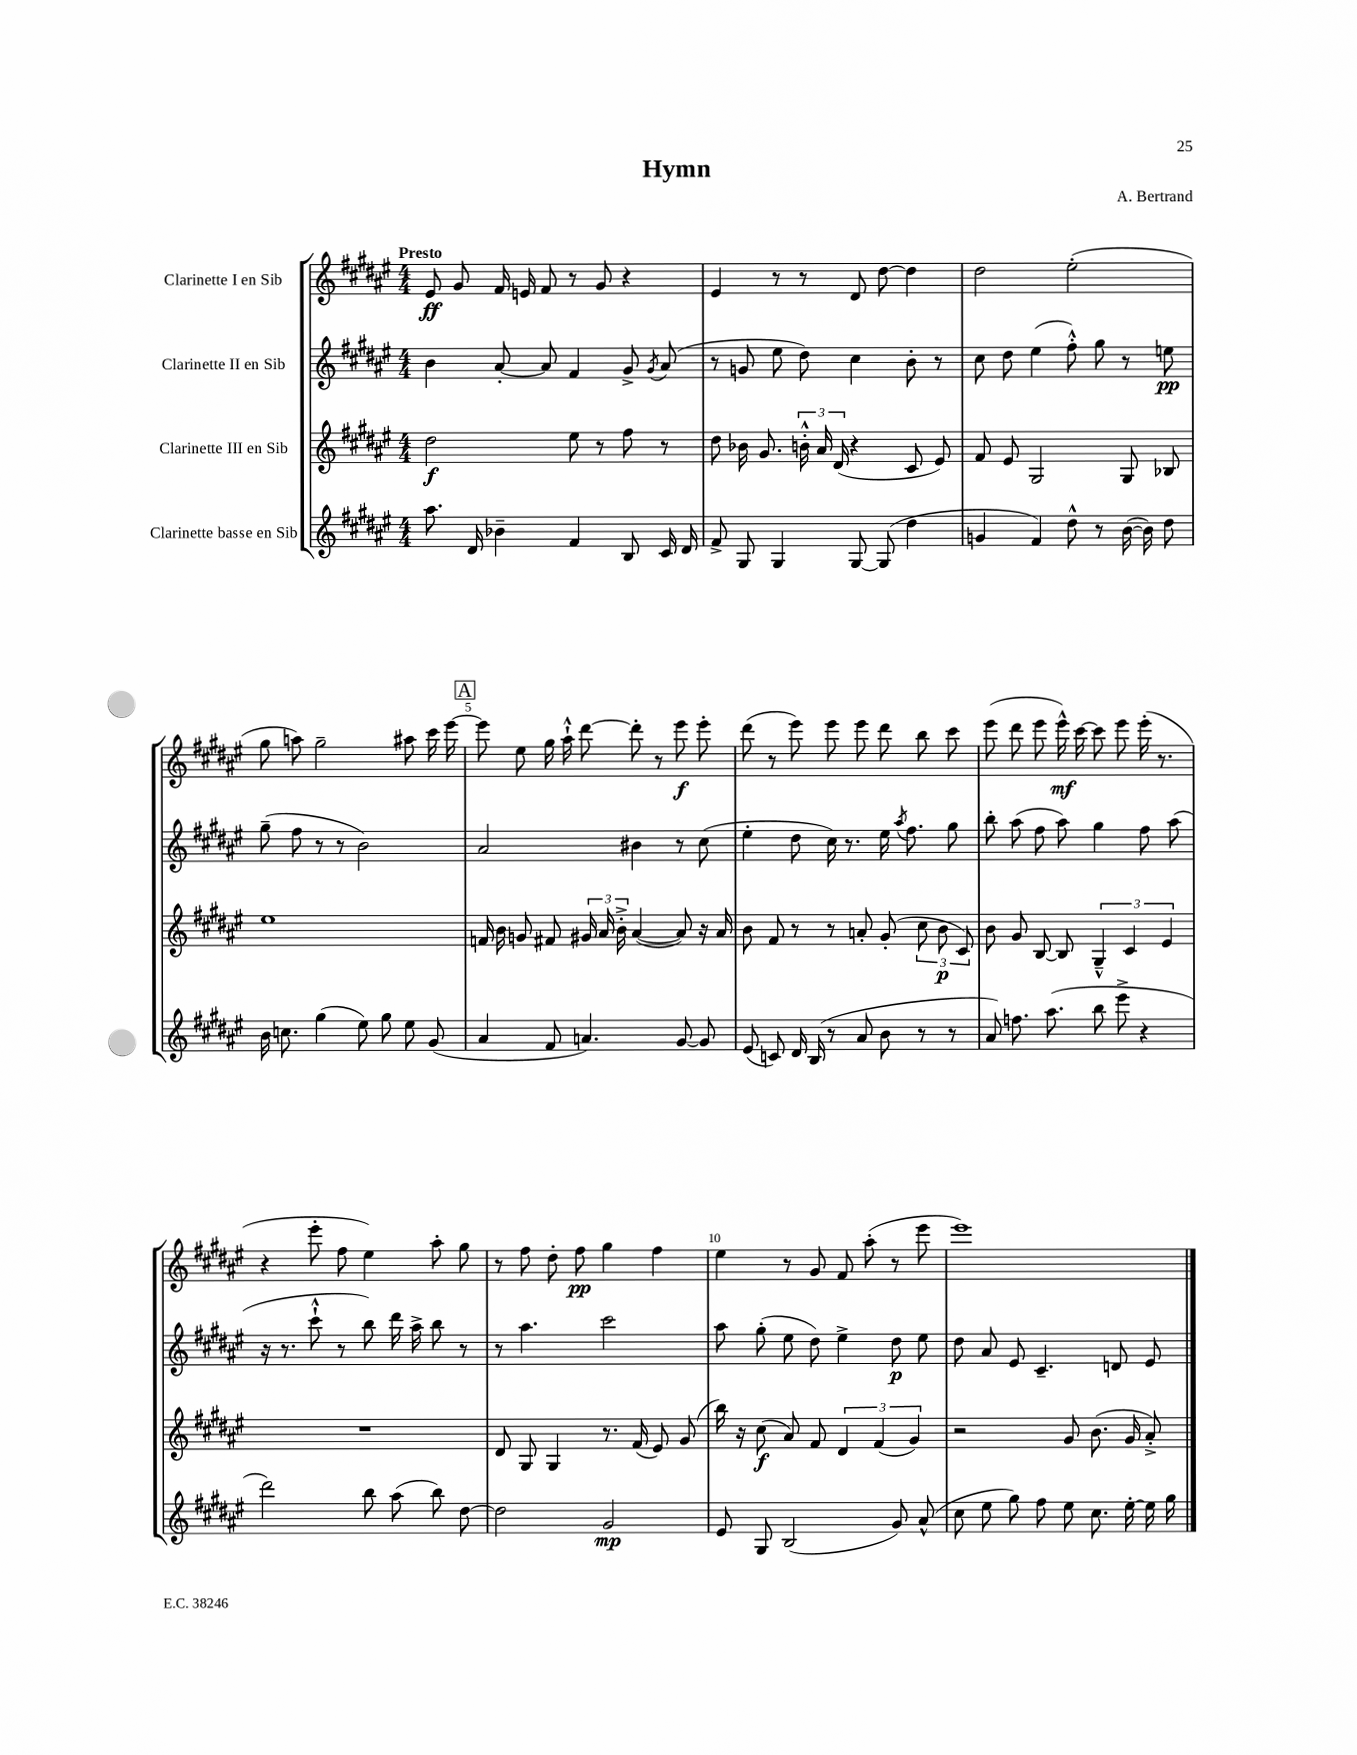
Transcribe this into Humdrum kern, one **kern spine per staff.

**kern	**dynam	**kern	**dynam	**kern	**dynam	**kern	**dynam
*part4	*part4	*part3	*part3	*part2	*part2	*part1	*part1
*staff4	*staff4	*staff3	*staff3	*staff2	*staff2	*staff1	*staff1
*I"Clarinette basse en Sib	*	*I"Clarinette III en Sib	*	*I"Clarinette II en Sib	*	*I"Clarinette I en Sib	*
*clefG2	*	*clefG2	*	*clefG2	*	*clefG2	*
*k[f#c#g#d#a#e#]	*	*k[f#c#g#d#a#e#]	*	*k[f#c#g#d#a#e#]	*	*k[f#c#g#d#a#e#]	*
*M4/4	*	*M4/4	*	*M4/4	*	*M4/4	*
=1	=1	=1	=1	=1	=1	=1	=1
!	!	!	!	!	!	!LO:TX:a:B:t=Presto	!
8.aa#\	.	2dd#\	f	4b\	.	8e#/	ff
.	.	.	.	.	.	8g#/	.
16d#/	.	.	.	.	.	.	.
4b-X~\	.	.	.	[8a#'/	.	16f#/	.
.	.	.	.	.	.	16en/	.
.	.	.	.	8a#/]	.	8f#/	.
4f#/	.	8ee#\	.	4f#/	.	8r	.
.	.	8r	.	.	.	8g#/	.
8B/	.	8ff#\	.	8g#^/	.	4r	.
.	.	.	.	8qg#/	.	.	.
16c#/	.	8r	.	(8a#/	.	.	.
16d#/	.	.	.	.	.	.	.
=2	=2	=2	=2	=2	=2	=2	=2
8f#^/	.	8dd#\	.	8r	.	4e#/	.
8G#/	.	16b-X\	.	8gn/	.	.	.
.	.	8.g#/	.	.	.	.	.
4G#/	.	.	.	8ee#\	.	8r	.
.	.	24bn'^^\	.	8dd#\)	.	8r	.
.	.	24a#/	.	.	.	.	.
.	.	(24d#/	.	.	.	.	.
[8G#/	.	4r	.	4cc#\	.	8d#/	.
(8G#/]	.	.	.	.	.	[8dd#\	.
4dd#\	.	8c#/	.	8b'\	.	4dd#\]	.
.	.	8e#/)	.	8r	.	.	.
=3	=3	=3	=3	=3	=3	=3	=3
4gn/	.	8f#/	.	8cc#\	.	2dd#\	.
.	.	8e#/	.	8dd#\	.	.	.
4f#/)	.	2G#/	.	(4ee#\	.	.	.
8dd#^^\	.	.	.	8ff#'^^\)	.	(2ee#'\	.
8r	.	.	.	8gg#\	.	.	.
([16b\	.	8G#/	.	8r	.	.	.
16b\])	.	.	.	.	.	.	.
8dd#\	.	8B-X/	.	8een\	pp	.	.
!!LO:LB:g=z
=4	=4	=4	=4	=4	=4	=4	=4
16b\	.	1ee#	.	(8gg#~\	.	8gg#\	.
8.ccn\	.	.	.	.	.	.	.
.	.	.	.	8ff#\	.	8aan\)	.
(4gg#\	.	.	.	8r	.	2gg#~\	.
.	.	.	.	8r	.	.	.
8ee#\)	.	.	.	2b\)	.	.	.
8gg#\	.	.	.	.	.	.	.
8ee#\	.	.	.	.	.	8aa#X\	.
(8g#/	.	.	.	.	.	16ccc#\	.
.	.	.	.	.	.	[16eee#\	.
!!LO:REH:place=s1:t=A
=5	=5	=5	=5	=5	=5	=5	=5
4a#/	.	16fn/	.	2a#/	.	8eee#\]	.
.	.	16b\	.	.	.	.	.
.	.	8gn/	.	.	.	8ee#\	.
8f#/	.	8f#X/	.	.	.	16gg#\	.
.	.	.	.	.	.	16aa#`^^\	.
4.an/)	.	24g#X/	.	.	.	[8ddd#\	.
.	.	24a#/	.	.	.	.	.
.	.	24b'^\	.	.	.	.	.
.	.	([4a#/	.	4b#X\	.	8ddd#'\]	.
.	.	.	.	.	.	8r	.
[8g#/	.	8a#/])	.	8r	.	8eee#\	f
8g#/]	.	16r	.	(8cc#\	.	8eee#'\	.
.	.	16a#/	.	.	.	.	.
=6	=6	=6	=6	=6	=6	=6	=6
(8e#/	.	8b\	.	4ee#'\	.	(8ddd#\	.
8cn/)	.	8f#/	.	.	.	8r	.
16d#/	.	8r	.	8dd#\	.	8eee#\)	.
(16B/	.	.	.	.	.	.	.
8r	.	8r	.	16cc#\)	.	8eee#\	.
.	.	.	.	8.r	.	.	.
8a#/	.	8an'/	.	.	.	8eee#\	.
8b\	.	(8g#'/	.	16ee#\	.	8ddd#\	.
.	.	.	.	8qaa#/	.	.	.
.	.	.	.	8.ff#\	.	.	.
8r	.	12cc#\	.	.	.	8bb\	.
.	.	12b\	p	.	.	.	.
8r	.	.	.	8gg#\	.	8ccc#\	.
.	.	12c#/)	.	.	.	.	.
=7	=7	=7	=7	=7	=7	=7	=7
8a#/)	.	8b\	.	8bb'\	.	(8eee#\	.
8.ffn\	.	8g#/	.	(8aa#\	.	8ddd#\	.
.	.	[8B/	.	8ff#\	.	8eee#\	.
(8.aa#\	.	.	.	.	.	.	.
.	.	8B/]	.	8aa#\)	.	16eee#^^\)	mf
.	.	.	.	.	.	[16ccc#\	.
8bb\	.	6G#~^^/	.	4gg#\	.	8ccc#\]	.
8eee#^\	.	.	.	.	.	8eee#\	.
.	.	6c#/	.	.	.	.	.
4r	.	.	.	8ff#\	.	(16eee#'\	.
.	.	.	.	.	.	8.r	.
.	.	6e#/	.	.	.	.	.
.	.	.	.	(8aa#\	.	.	.
!!LO:LB:g=z
=8	=8	=8	=8	=8	=8	=8	=8
2ddd#\)	.	1r	.	16r	.	4r	.
.	.	.	.	8.r	.	.	.
.	.	.	.	8ccc#`^^\	.	8eee#'\	.
.	.	.	.	8r	.	8ff#\	.
8bb\	.	.	.	8bb\)	.	4ee#\)	.
(8aa#\	.	.	.	16ddd#\	.	.	.
.	.	.	.	16aa#^\	.	.	.
8bb\)	.	.	.	8bb\	.	8aa#'\	.
[8dd#\	.	.	.	8r	.	8gg#\	.
=9	=9	=9	=9	=9	=9	=9	=9
2dd#\]	.	8d#/	.	8r	.	8r	.
.	.	8G#/	.	4.aa#\	.	8ff#\	.
.	.	4G#/	.	.	.	8dd#'\	.
.	.	.	.	.	.	8ff#\	pp
2g#/	mp	8.r	.	2ccc#\	.	4gg#\	.
.	.	(16f#/	.	.	.	.	.
.	.	8e#/)	.	.	.	4ff#\	.
.	.	(8g#/	.	.	.	.	.
=10	=10	=10	=10	=10	=10	=10	=10
8e#/	.	16bb\)	.	8aa#\	.	4ee#\	.
.	.	16r	.	.	.	.	.
8G#/	.	(8cc#\	f	(8gg#'\	.	.	.
(2B/	.	8a#/)	.	8ee#\	.	8r	.
.	.	8f#/	.	8dd#\)	.	8g#/	.
.	.	6d#/	.	4ee#^\	.	8f#/	.
.	.	.	.	.	.	(8aa#'\	.
.	.	(6f#/	.	.	.	.	.
8g#/)	.	.	.	8dd#\	p	8r	.
.	.	6g#/)	.	.	.	.	.
(8a#^^/	.	.	.	8ee#\	.	8eee#\	.
=11	=11	=11	=11	=11	=11	=11	=11
8cc#\	.	2r	.	8dd#\	.	1eee#)	.
8ee#\	.	.	.	8a#/	.	.	.
8gg#\)	.	.	.	8e#/	.	.	.
8ff#\	.	.	.	4.c#~/	.	.	.
8ee#\	.	8g#/	.	.	.	.	.
8.cc#\	.	(8.b\	.	.	.	.	.
.	.	.	.	8dn/	.	.	.
[16ee#'\	.	16g#/	.	.	.	.	.
16ee#\]	.	8a#'^/)	.	8e#/	.	.	.
16gg#\	.	.	.	.	.	.	.
==	==	==	==	==	==	==	==
*-	*-	*-	*-	*-	*-	*-	*-
